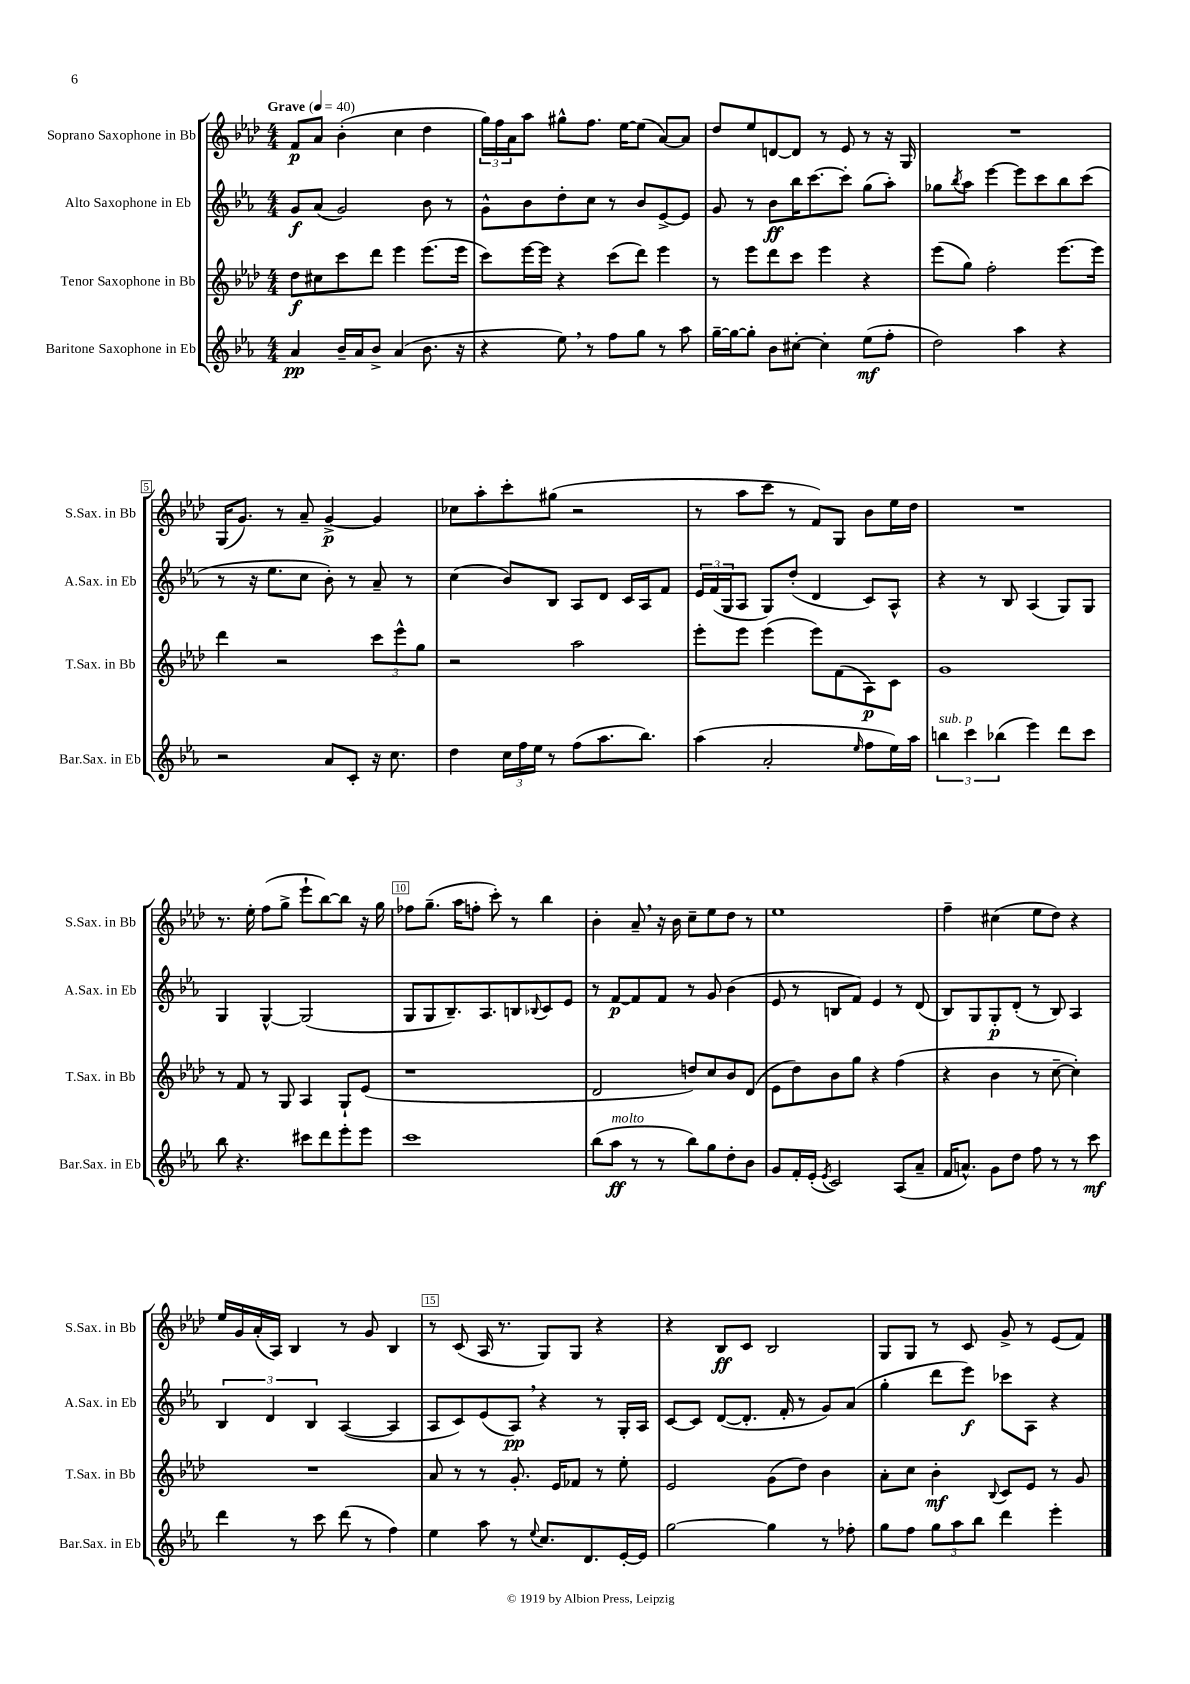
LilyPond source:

<<
\new StaffGroup <<
\new Staff = "s0" \with { instrumentName = "Soprano Saxophone in Bb" shortInstrumentName = "S.Sax. in Bb" } {
    \clef treble \key aes \major \numericTimeSignature \time 4/4 \tempo "Grave" 4 = 40
    f'8\p aes'8 bes'4-.( c''4 des''4 |
    \tuplet 3/2 { g''16) f''16 aes'16 } aes''8 gis''8-^ f''8. ees''16~ ees''8( aes'8~) aes'8 |
    des''8 ees''8 d'8~ d'8 r8 ees'8 r8 r16 g16 |
    R1 |
    g16( g'8.) r8 aes'8-- g'4~->\p g'4 |
    ces''8 aes''8-. c'''8-. gis''8( r2 |
    r8 aes''8 c'''8 r8 f'8) g8 bes'8 ees''16 des''16 |
    R1 |
    r8. ees''16-. f''8( g''8-> ees'''8-! bes''8~) bes''8 r16 g''16 |
    fes''8 g''8.--( aes''16 f''8-. c'''8-.) r8 bes''4 |
    bes'4-. aes'8-- \breathe r16 bes'16 c''8-- ees''8 des''8 r8 |
    ees''1 |
    f''4-- cis''4( ees''8 des''8) r4 |
    ees''16 g'16 aes'16-.( aes16) bes4 r8 g'8 bes4 |
    r8 c'8( aes16 r8. g8) g8 r4 |
    r4 bes8\ff c'8 bes2 |
    g8 g8 r8 c'8 g'8-> r8 ees'8( f'8) \bar "|." |
}
\new Staff = "s1" \with { instrumentName = "Alto Saxophone in Eb" shortInstrumentName = "A.Sax. in Eb" } {
    \clef treble \key ees \major \numericTimeSignature \time 4/4
    g'8\f aes'8( g'2) bes'8 r8 |
    g'8-^ bes'8 d''8-. c''8 r8 bes'8 ees'8~-> ees'8 |
    g'8 r8 bes'8\ff bes''16 c'''8.~ c'''8-. g''8( aes''8-.) |
    ges''8 \acciaccatura { bes''8 } aes''8 ees'''4~ ees'''8 c'''8 bes''8 c'''8( |
    r8 r16 ees''8. c''8 bes'8-.) r8 aes'8-- r8 |
    c''4( bes'8) bes8 aes8 d'8 c'16 aes16 f'8 |
    \tuplet 3/2 { ees'16 f'16( g16 } aes8 g8) d''8-.( d'4 c'8) aes8-^ |
    r4 r8 bes8 aes4( g8) g8 |
    g4 g4~-^ g2( |
    g8 g8 bes8.--) aes8. b8 \appoggiatura { bes8 } c'8 ees'8 |
    r8 f'8~\p f'8 f'8 r8 g'8 bes'4( |
    ees'8 r8 b8 f'8) ees'4 r8 d'8( |
    bes8) g8 g8-.\p d'8-.( r8 bes8) aes4 |
    \tuplet 3/2 { bes4 d'4 bes4 } aes4~( aes4 |
    aes8 c'8) ees'8( aes8\pp) \breathe r4 r8 g16-. aes16 |
    c'8~ c'8 d'8~( d'8.-. f'16-. r8 g'8) aes'8( |
    g''4-. d'''8 ees'''8\f) ces'''8 aes8 r4 \bar "|." |
}
\new Staff = "s2" \with { instrumentName = "Tenor Saxophone in Bb" shortInstrumentName = "T.Sax. in Bb" } {
    \clef treble \key aes \major \numericTimeSignature \time 4/4
    des''8\f cis''8 c'''8 des'''8 ees'''4 ees'''8.( ees'''16 |
    c'''8) ees'''16~ ees'''16 r4 c'''8( des'''8) ees'''4 |
    r8 ees'''8 des'''8 c'''8 ees'''4 r4 |
    ees'''8( g''8) f''2-. ees'''8.~ ees'''16 |
    des'''4 r2 \tuplet 3/2 { c'''8 ees'''8-^ g''8 } |
    r2 aes''2 |
    ees'''8-. ees'''8 ees'''4( ees'''8) f'8( aes8\p) c'8 |
    g'1 |
    r8 f'8 r8 g8 aes4 g8-! ees'8( |
    r1 |
    des'2 d''8) c''8 bes'8 des'8( |
    ees'8 des''8) bes'8 g''8 r4 f''4( |
    r4 bes'4 r8 c''8~-- c''4-.) |
    R1 |
    aes'8 r8 r8 g'8.-. ees'16 fes'8 r8 ees''8-. |
    ees'2 g'8( des''8) bes'4 |
    aes'8-. c''8 bes'4-.\mf \appoggiatura { bes8 } c'8 ees'8 r8 g'8 \bar "|." |
}
\new Staff = "s3" \with { instrumentName = "Baritone Saxophone in Eb" shortInstrumentName = "Bar.Sax. in Eb" } {
    \clef treble \key ees \major \numericTimeSignature \time 4/4
    aes'4\pp bes'16-- aes'16 bes'8-> aes'4( bes'8. r16 |
    r4 ees''8) \breathe r8 f''8 g''8 r8 aes''8 |
    g''16~-- g''16~ g''8-. bes'8 cis''8~-. cis''4-. ees''8\mf( f''8-. |
    d''2) aes''4 r4 |
    r2 aes'8 c'8-. r16 c''8. |
    d''4 \tuplet 3/2 { c''16 f''16 ees''16 } r8 f''8( aes''8. bes''8.) |
    aes''4( aes'2-. \grace { ees''16 } f''8 ees''16) aes''16 |
    \tuplet 3/2 { b''4^\markup { \italic "sub. p" } c'''4 bes''4( } ees'''4) d'''8 c'''8 |
    bes''8 r4. cis'''8 d'''8 ees'''8-. ees'''8 |
    c'''1 |
    bes''8( aes''8\ff^\markup { \italic "molto" } r8 r8 bes''8) g''8 d''8-. bes'8 |
    g'8 f'16-. ees'16-.( \acciaccatura { ees'8 } c'2) aes8( aes'8-- |
    f'16 a'8.-^) g'8 d''8 f''8 r8 r8 c'''8\mf |
    d'''4 r8 c'''8 d'''8( r8 f''4) |
    ees''4 aes''8 r8 \appoggiatura { ees''8 } c''8. d'8. ees'16~-. ees'16 |
    g''2~ g''4 r8 fes''8-. |
    g''8 f''8 \tuplet 3/2 { g''8 aes''8 bes''8 } d'''4 ees'''4-. \bar "|." |
}
>>
>>
\layout { \context { \Score \override BarNumber.break-visibility = ##(#f #t #t) barNumberVisibility = #(every-nth-bar-number-visible 5) \override BarNumber.stencil = #(make-stencil-boxer 0.1 0.3 ly:text-interface::print) } }
